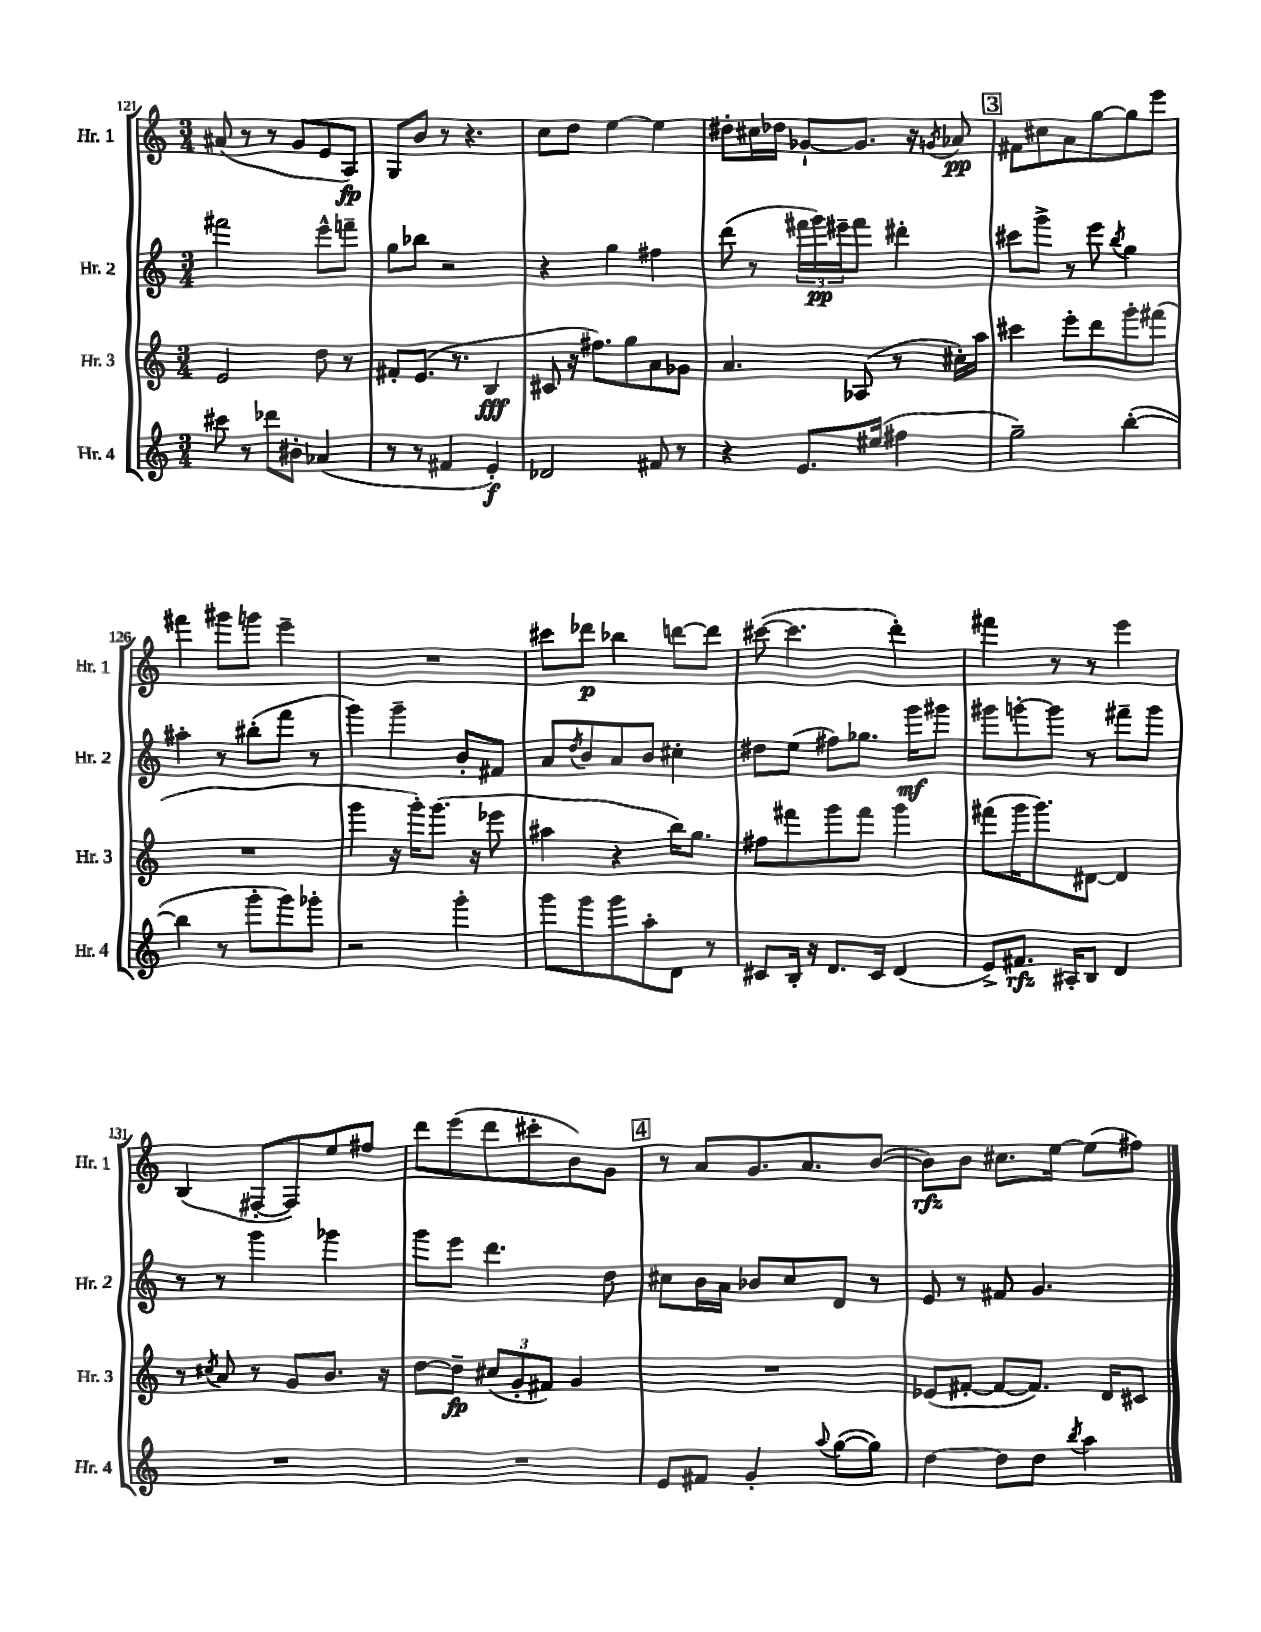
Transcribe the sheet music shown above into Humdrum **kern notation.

**kern	**dynam	**kern	**dynam	**kern	**dynam	**kern	**dynam
*part4	*part4	*part3	*part3	*part2	*part2	*part1	*part1
*staff4	*staff4	*staff3	*staff3	*staff2	*staff2	*staff1	*staff1
*I"Hr. 4	*	*I"Hr. 3	*	*I"Hr. 2	*	*I"Hr. 1	*
*I'Hr. 4	*	*I'Hr. 3	*	*I'Hr. 2	*	*I'Hr. 1	*
*clefG2	*	*clefG2	*	*clefG2	*	*clefG2	*
*k[]	*	*k[]	*	*k[]	*	*k[]	*
*M3/4	*	*M3/4	*	*M3/4	*	*M3/4	*
=121	=121	=121	=121	=121	=121	=121	=121
8ccc#X\	.	2e/	.	2fff#X\	.	(8a#X/	.
8r	.	.	.	.	.	8r	.
8ddd-X\L	.	.	.	.	.	8r	.
8b#X'\J	.	.	.	.	.	8g/L	.
(4a-X/	.	8dd\	.	8eee^^\L	.	8e/	.
.	.	8r	.	8fffn~\J	.	8A/J)	fp
=122	=122	=122	=122	=122	=122	=122	=122
8r	.	8f#X'/L	.	8gg\L	.	8G/L	.
8r	.	(8.e/J	.	8bb-X\J	.	8b/J	.
4f#X/	.	.	.	2r	.	8r	.
.	.	8.r	.	.	.	.	.
.	.	.	.	.	.	4.r	.
4e'/)	f	4B/	fff	.	.	.	.
=123	=123	=123	=123	=123	=123	=123	=123
2d-X/	.	8c#X/	.	4r	.	8cc\L	.
.	.	16r	.	.	.	8dd\J	.
.	.	8.ff#X\L)	.	.	.	.	.
.	.	.	.	4gg\	.	[4ee\	.
.	.	8gg\	.	.	.	.	.
8f#X/	.	8a\	.	4ff#X\	.	4ee\]	.
8r	.	8g-X\J	.	.	.	.	.
=124	=124	=124	=124	=124	=124	=124	=124
4r	.	4.a/	.	(8ddd\	.	8dd#X'\L	.
.	.	.	.	8r	.	16cc#X\L	.
.	.	.	.	.	.	16dd-X\JJ	.
8.e/L	.	.	.	24fff#X\LL	.	[8g-X`/L	.
.	.	.	.	24ggg\)	pp	.	.
.	.	.	.	24eee#X~\J	.	.	.
.	.	(8A-X/	.	8fff#\J	.	8.g-/J]	.
(16ee#X/Jk	.	.	.	.	.	.	.
4ff#X\	.	8r	.	4ddd#X'\	.	.	.
.	.	.	.	.	.	16r	.
.	.	.	.	.	.	8qgn/	.
.	.	16cc#X'\LL)	.	.	.	8a-X/	pp
.	.	16aa\JJ	.	.	.	.	.
!!LO:REH:place=s1:t=3
=125	=125	=125	=125	=125	=125	=125	=125
2gg~\)	.	4ccc#X\	.	8ccc#X\L	.	8f#X\L	.
.	.	.	.	8ggg^\J	.	8cc#X\	.
.	.	8eee'\L	.	8r	.	8a\	.
.	.	8ddd\	.	8eee\	.	[8gg\	.
.	.	.	.	8qbb/	.	.	.
([4bb'\	.	8ggg'\	.	4gg\	.	8gg\]	.
.	.	(8fff#X\J	.	.	.	8eee\J	.
!!LO:LB:g=z
=126	=126	=126	=126	=126	=126	=126	=126
4bb\]	.	2.r	.	4aa#X'\	.	4fff#X\	.
8r	.	.	.	8r	.	8ggg#X\L	.
8ggg'\L	.	.	.	(8bb#X'\L	.	8gggn\J	.
8ggg\)	.	.	.	8fff\J	.	4eee~\	.
8ggg-X'\J	.	.	.	8r	.	.	.
=127	=127	=127	=127	=127	=127	=127	=127
2r	.	4ggg\	.	4ggg\)	.	2.r	.
.	.	16r	.	4ggg~\	.	.	.
.	.	16ggg'\KL)	.	.	.	.	.
.	.	(8.ggg\J	.	.	.	.	.
4ggg'\	.	.	.	8b'/L	.	.	.
.	.	16r	.	.	.	.	.
.	.	8eee-X\	.	8f#X/J	.	.	.
=128	=128	=128	=128	=128	=128	=128	=128
8ggg\L	.	4aa#X\	.	8a/L	.	8ccc#X\L	.
.	.	.	.	8qdd/	.	.	.
8ggg\	.	.	.	8b/	.	8ddd-X\J	p
8ggg\	.	4r	.	8a/	.	4bb-X\	.
8aa'\	.	.	.	8b/J	.	.	.
8d\J	.	16bb\KL)	.	4cc#X'\	.	[8dddn\L	.
.	.	8.gg\J	.	.	.	.	.
8r	.	.	.	.	.	8ddd\J]	.
=129	=129	=129	=129	=129	=129	=129	=129
8c#X/L	.	8ff#X\L	.	8dd#X\L	.	([8ccc#X\	.
16B'/Jk	.	8fff#X\	.	(8ee\J	.	4.ccc#\]	.
16r	.	.	.	.	.	.	.
8.d/L	.	8ggg\	.	8ff#X\L)	.	.	.
.	.	8fff#\J	.	8.gg-X\J	.	.	.
16c#/Jk	.	.	.	.	.	.	.
(4d/	.	4ggg\	.	.	.	4ddd'\)	.
.	.	.	.	16ggg\KL	mf	.	.
.	.	.	.	8ggg#X\J	.	.	.
=130	=130	=130	=130	=130	=130	=130	=130
8e^/L)	.	(8fff#X\L	.	8ggg#X\L	.	4fff#X\	.
8.f#X/J	rfz	16ggg\K	.	[8gggn'\	.	.	.
.	.	8.ggg\)	.	.	.	.	.
.	.	.	.	8ggg\J]	.	8r	.
16A#X'/KL	.	.	.	.	.	.	.
8B/J	.	[8d#X\J	.	8r	.	8r	.
4d/	.	4d#/]	.	8fff#X~\L	.	4eee\	.
.	.	.	.	8ggg\J	.	.	.
!!LO:LB:g=z
=131	=131	=131	=131	=131	=131	=131	=131
2.r	.	8r	.	8r	.	(4B/	.
.	.	8qcc#X/	.	.	.	.	.
.	.	8a/	.	8r	.	.	.
.	.	8r	.	4ggg\	.	[8F#X'/L	.
.	.	8g/L	.	.	.	8F#/])	.
.	.	8.b/J	.	4ggg-X\	.	8ee/	.
.	.	.	.	.	.	8ff#X/J	.
.	.	16r	.	.	.	.	.
=132	=132	=132	=132	=132	=132	=132	=132
2.r	.	[8dd\L	.	8ggg\L	.	8ddd\L	.
.	.	8dd~\J]	fp	8eee\J	.	(8eee\	.
.	.	(12cc#X/L	.	4.ddd\	.	8ddd\	.
.	.	12g'/	.	.	.	.	.
.	.	.	.	.	.	8ccc#X'\	.
.	.	12f#X/J)	.	.	.	.	.
.	.	4g/	.	.	.	8b\)	.
.	.	.	.	8dd\	.	8g\J	.
!!LO:REH:place=s1:t=4
=133	=133	=133	=133	=133	=133	=133	=133
8e/L	.	2.r	.	8cc#X\L	.	8r	.
8f#X/J	.	.	.	16b\L	.	8a/L	.
.	.	.	.	16a\JJ	.	.	.
4g'/	.	.	.	8b-X/L	.	8.g/	.
.	.	.	.	8cc#/	.	.	.
.	.	.	.	.	.	8.a/	.
8qqaa/	.	.	.	.	.	.	.
([8gg\L	.	.	.	8d/J	.	.	.
8gg\J])	.	.	.	8r	.	([8b/J	.
=134	=134	=134	=134	=134	=134	=134	=134
[4dd\	.	(8e-X/L	.	8e/	.	8b\L])	rfz
.	.	[8f#X'/J	.	8r	.	8b\J	.
8dd\L]	.	8f#/L_	.	8f#X/	.	8.cc#X\L	.
8dd\J	.	8.f#/J])	.	4.g/	.	.	.
.	.	.	.	.	.	[16ee\Jk	.
8qbb/	.	.	.	.	.	.	.
4aa\	.	.	.	.	.	(8ee\L]	.
.	.	16d/KL	.	.	.	.	.
.	.	8c#X/J	.	.	.	8ff#X\J)	.
==	==	==	==	==	==	==	==
*-	*-	*-	*-	*-	*-	*-	*-
